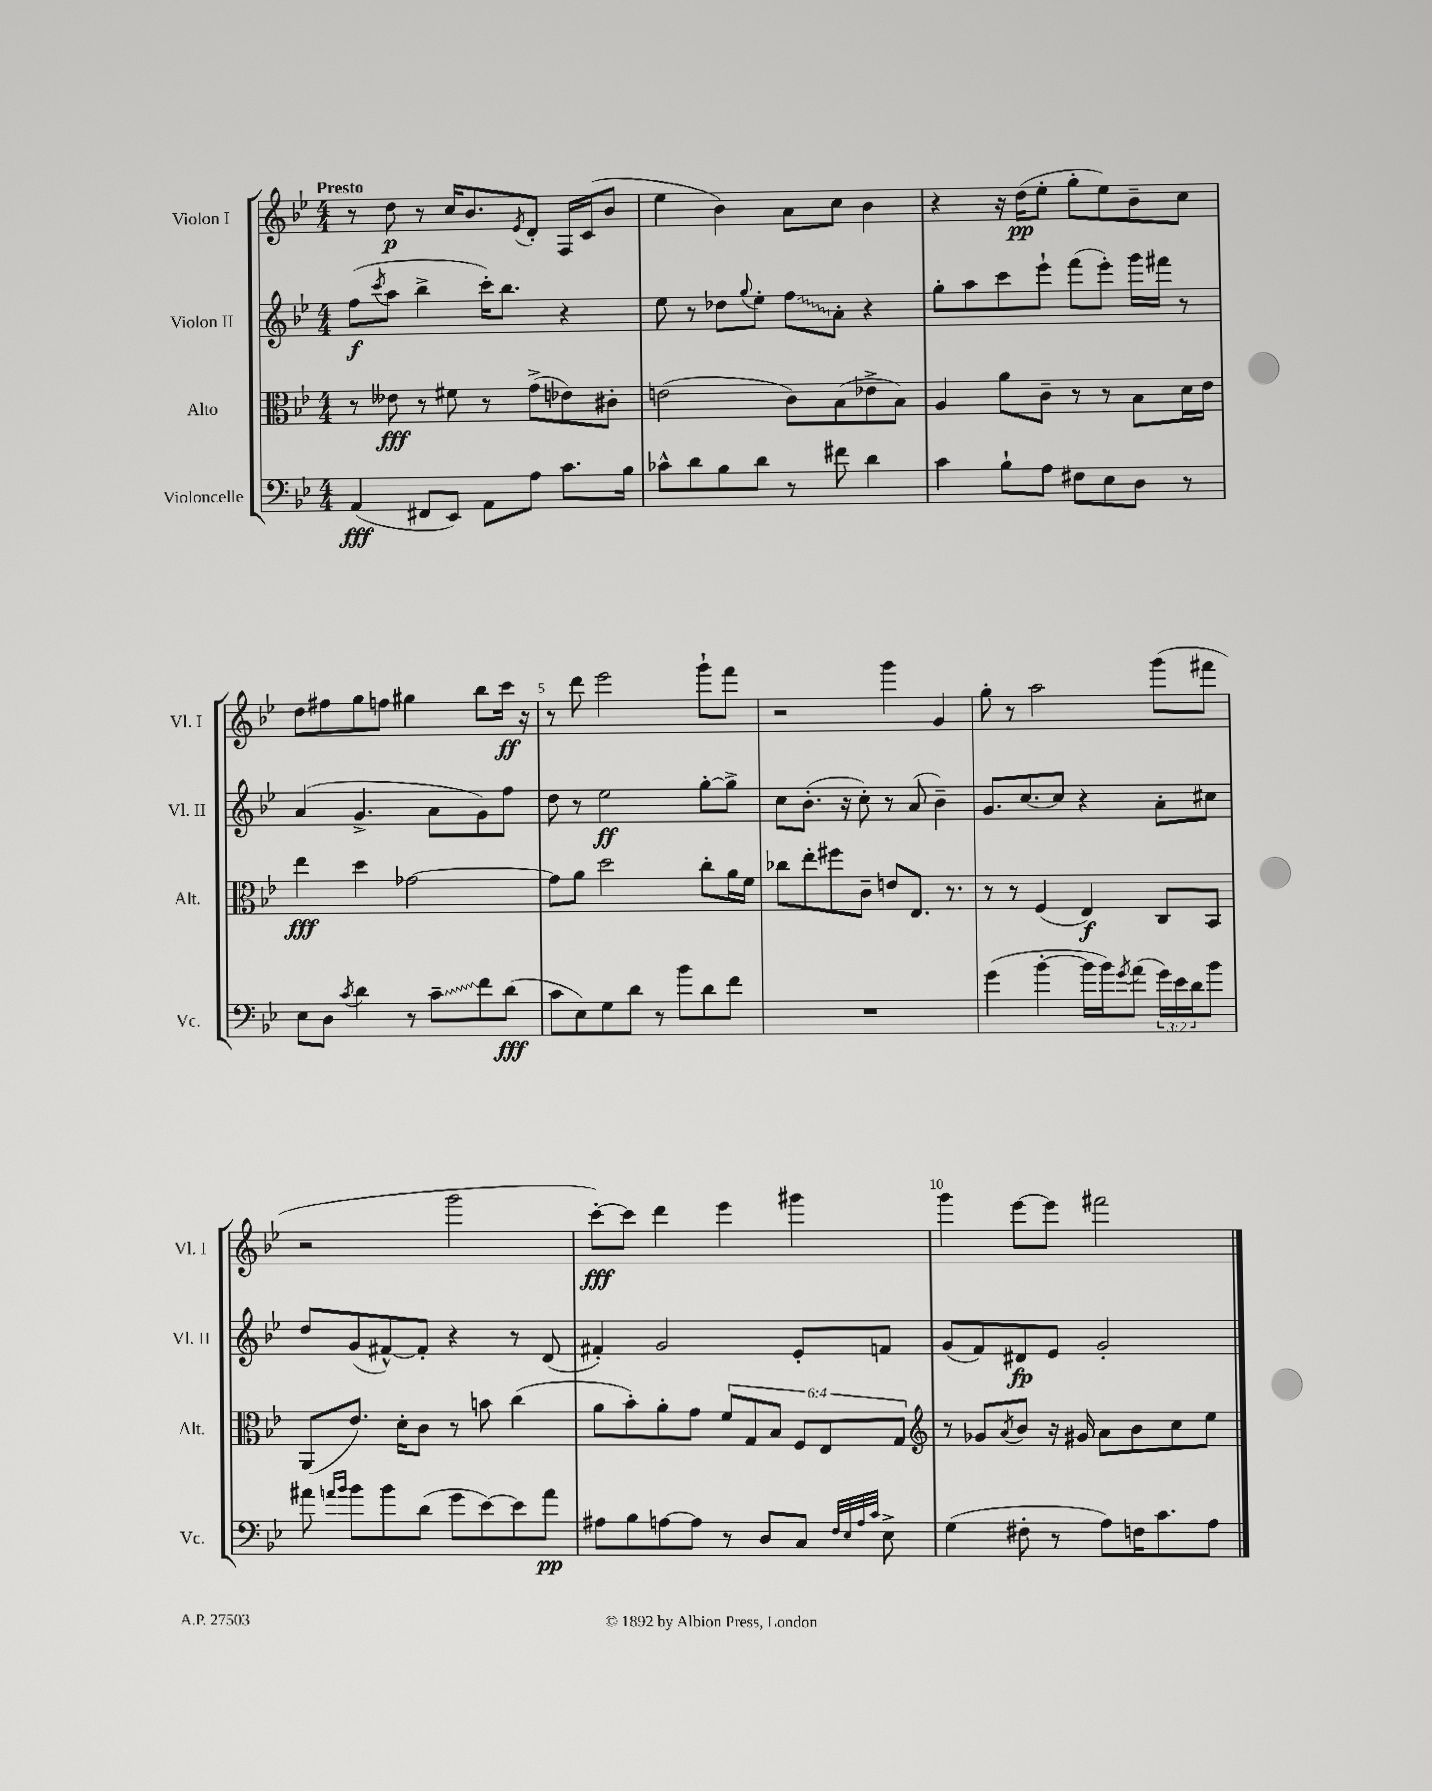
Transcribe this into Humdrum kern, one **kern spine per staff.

**kern	**kern	**kern	**kern
*staff4	*staff3	*staff2	*staff1
*clefF4	*clefC3	*clefG2	*clefG2
*k[b-e-]	*k[b-e-]	*k[b-e-]	*k[b-e-]
*M4/4	*M4/4	*M4/4	*M4/4
(4AA/	8r	(8ff\L	8r
.	.	8qccc/	.
.	8e--\	8aa\J	8dd\
8FF#/L	8r	4bb-^\	8r
8EE-/J)	8f#\	.	16cc/LK
.	.	.	8.b-/
8AA\L	8r	16ccc'\LK)	.
.	.	8.bb-\J	.
.	.	.	8qe-/
8A\J	(8g^\L	.	8d'/J
8.c\L	8e-\)	4r	16F/LL
.	.	.	(16c/J
.	8c#'\J	.	8b-/J
16B-\Jk	.	.	.
=	=	=	=
8c-^^\L	(2e\	8ee-\	4ee-\
8d\	.	8r	.
8B-\	.	8dd-\L	4b-\)
.	.	8qqgg/	.
8d\J	.	8ee-'\J	.
8r	8c\L)	8ff\L	8a\L
8f#\	(8B-\	8a'\J	8cc\J
4d\	8e-^\	4r	4b-\
.	8B-\J)	.	.
=	=	=	=
4c\	4A/	8gg'\L	4r
.	.	8aa\	.
8B-`\L	8a\L	8ccc\	16r
.	.	.	(16dd\LK
8A\J	8c~\J	8eee-`\J	8ee-'\J
8F#\L	8r	(8fff\L	8gg'\L
8E-\	8r	8eee-'\J)	8ee-\)
8D\J	8B-\L	16ggg\LL	8b-~\
.	.	16fff#\JJ	.
8r	16d\L	8r	8cc\J
.	16e-\JJ	.	.
=	=	=	=
8E-\L	4ee-\	(4a/	8dd\L
8D\J	.	.	8ff#\
8qc/	.	.	.
4d\	4dd\	4.g^/	8gg\
.	.	.	8ff\J
8r	[2g-\	.	4gg#\
8c~\L	.	8a\L	.
8f\	.	8g\)	8bb-\L
(8d\J	.	8ff\J	16ccc\Jk
.	.	.	16r
=	=	=	=
8c\L	8g-\]L	8dd\	8r
8E-\)	8a\J	8r	8ddd\
8G\	2dd\	2ee-\	2eee-\
8d\J	.	.	.
8r	.	.	.
8b-\L	.	.	.
8d\	8cc'\L	[8gg'\L	8ggg`\L
8f\J	16a\L	8gg^\]J	8fff\J
.	16f\JJ	.	.
=	=	=	=
1r	8cc-\L	8cc\L	2r
.	8ee-'\	(8.b-'\J	.
.	8ff#\	.	.
.	.	16r	.
.	8c~\J	8cc'\)	.
.	8e/L	8r	4ggg\
.	8.E-/J	(8a/	.
.	.	4b-~\)	4g/
.	8.r	.	.
=	=	=	=
(4g\	8r	8.g/L	8gg'\
.	8r	.	8r
.	.	[8.cc/	.
[4b-'\	(4F/	.	2aa\
.	.	8cc/]J	.
16b-\]LL	4E-/)	4r	.
16b-\J)	.	.	.
8qg/	.	.	.
(8a\J	.	.	.
24g\LL)	8C/L	8a'\L	(8ggg\L
24e-\	.	.	.
24d\J	.	.	.
8b-\J	8BB-/J	8cc#\J	8fff#\J
=	=	=	=
8a#\	(8AA/L	8dd/L	2r
16qqa/LL	.	.	.
16qqb-/JJ	.	.	.
8b-\L	8.e-/J)	(8g/	.
8b-\	.	[8f#^^/)	.
.	16d'\LK	.	.
(8d\J	8c\J	8f#'/]J	.
8g\L	8r	4r	2ggg\
[8e-\)	8b\	.	.
8e-\]	(4cc\	8r	.
8a\J	.	(8d/	.
=	=	=	=
8A#\L	8a\L	4f#'/)	[8ccc'\L)
8B-\	8b-'\)	.	8ccc\]J
[8A\	8a'\	2g/	4ddd\
8A\]J	8g\J	.	.
8r	12f/L	.	4eee-\
.	12G/	.	.
8D/L	.	.	.
.	12B-/J	.	.
8C/J	12F/L	8e-'/L	4ggg#\
.	12E-/	.	.
32qqF/LLL	.	.	.
32qqE-/	.	.	.
32qqA/	.	.	.
32qqc/JJJ	.	.	.
8E-^\	.	8f/J	.
.	12G/J	.	.
=	=	=	=
*	*clefG2	*	*
(4G\	8r	(8g/L	4ggg\
.	8g-/L	8f/)	.
.	8qa/	.	.
8F#'\	8b-/J	8d#/	[8eee-\L
8r	16r	8e-/J	8eee-\]J
.	16g#/	.	.
8A\L)	8a\L	2g'/	2fff#\
16F\K	8b-\	.	.
8.c\	.	.	.
.	8cc\	.	.
8A\J	8ee-\J	.	.
==	==	==	==
*-	*-	*-	*-
